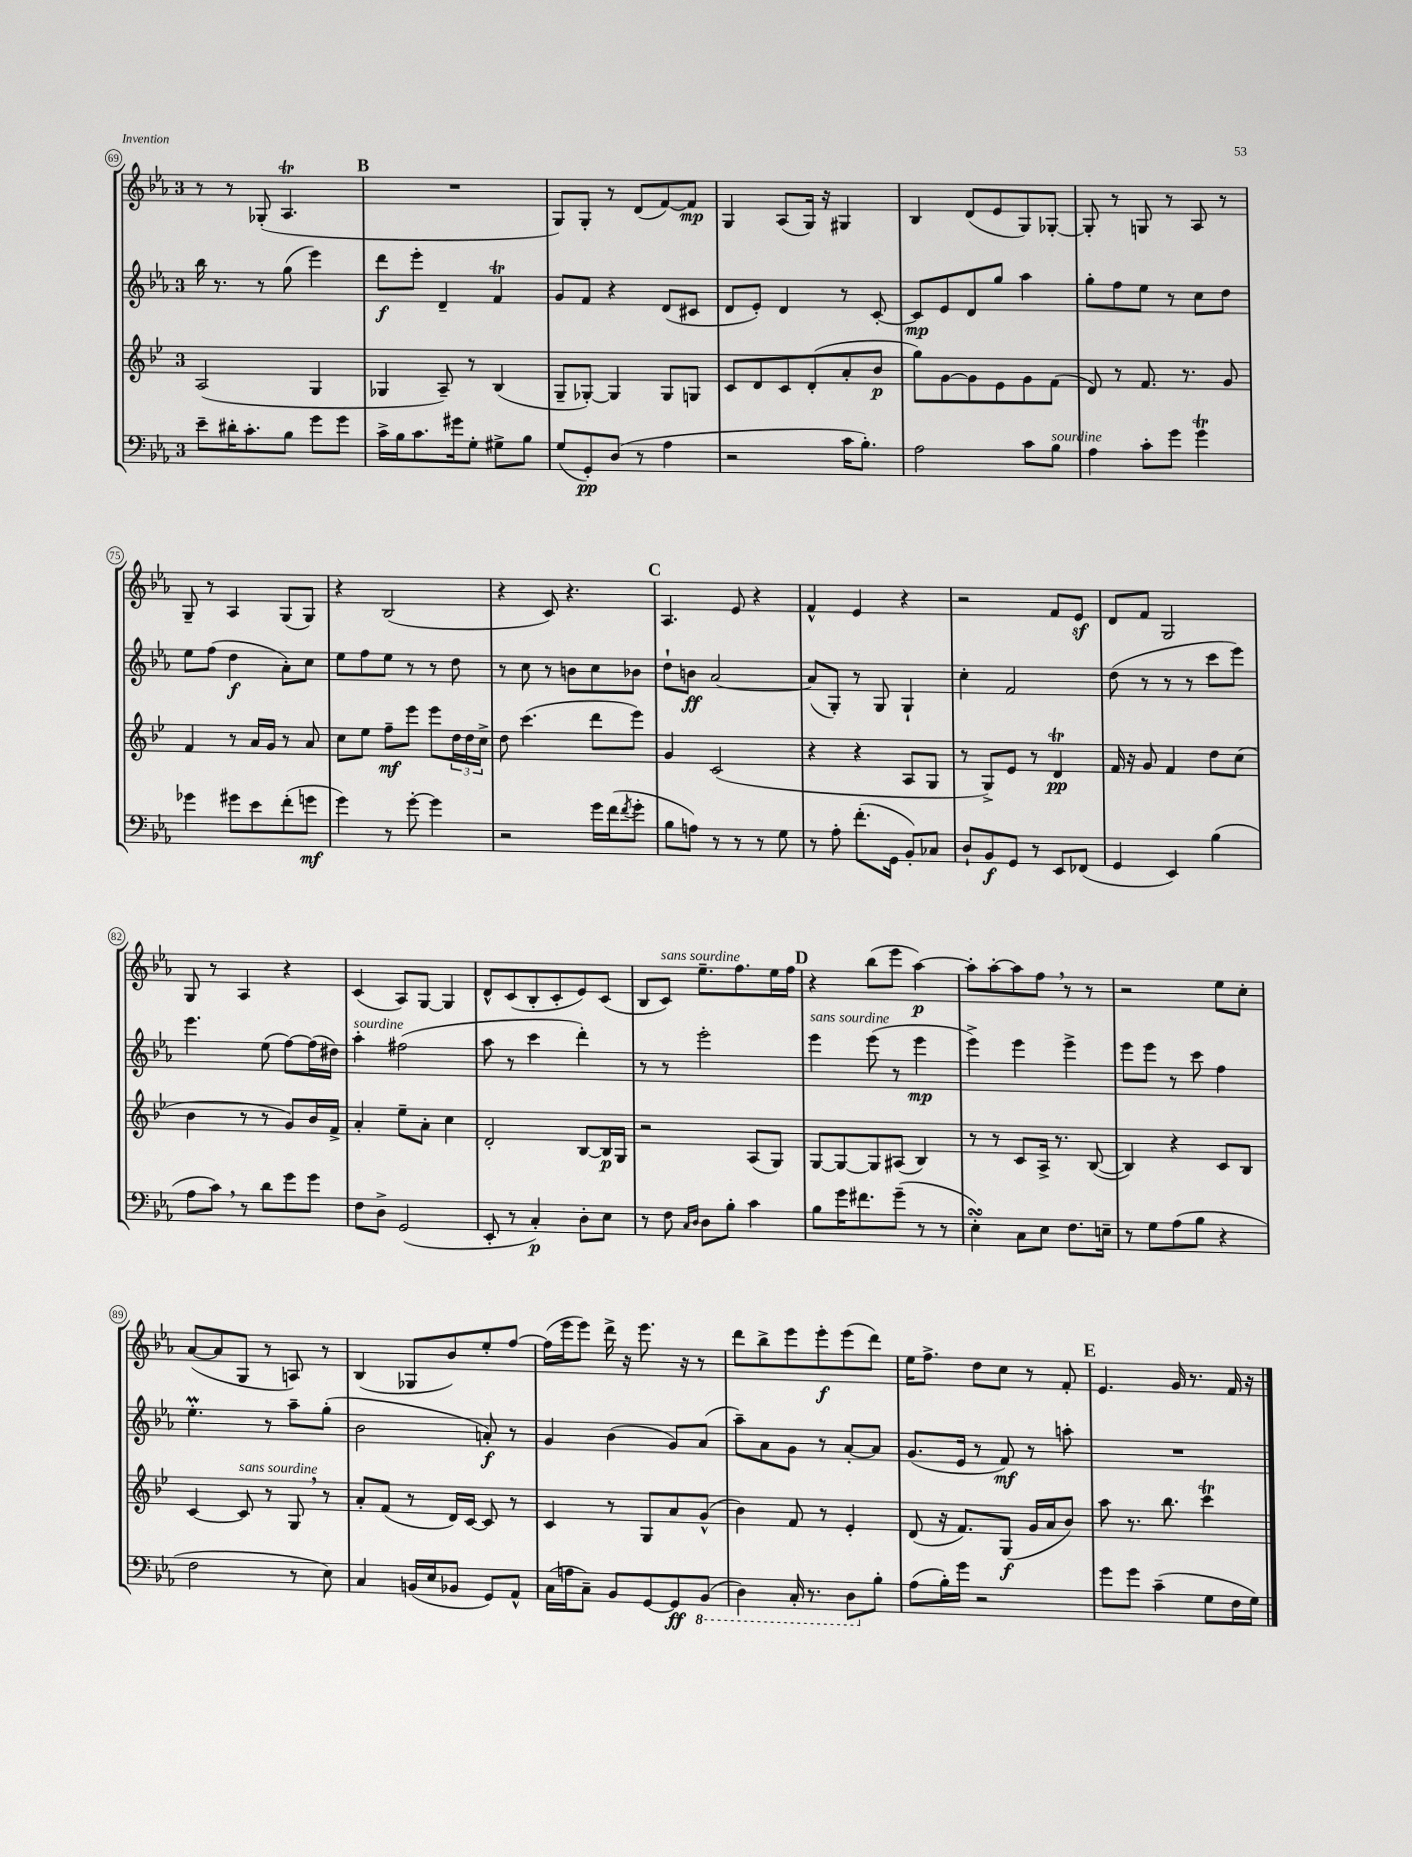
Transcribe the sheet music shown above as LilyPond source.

<<
\new StaffGroup <<
\new Staff = "s0" {
    \clef treble \key ees \major \once \override Staff.TimeSignature.style = #'single-digit \time 3/4
    r8 r8 ges8-.( aes4.\trill |
    \mark \markup { \bold "B" } R2. |
    g8) g8-. r8 d'8( f'8~) f'8\mp |
    g4 aes8( g16) r16 gis4 |
    bes4 d'8( ees'8 g8) ges8~-. |
    ges8-. r8 g8 r8 aes8 r8 |
    g8-- r8 aes4 g8( g8) |
    r4 bes2( |
    r4 c'8) r4. |
    \mark \markup { \bold "C" } aes4. ees'8 r4 |
    f'4-^ ees'4 r4 |
    r2 f'8 ees'8\sf |
    d'8 f'8 g2 |
    g8 r8 aes4 r4 |
    c'4( aes8) g8~ g4 |
    d'8-^ c'8( bes8-. c'8-. ees'8) c'8( |
    bes8 c'8^\markup { \italic "sans sourdine" }) ees''8.-- f''8. ees''16 f''16 |
    \mark \markup { \bold "D" } r4 bes''8( ees'''8 aes''4~\p) |
    aes''8-. aes''8~-. aes''8 f''8 \breathe r8 r8 |
    r2 ees''8 c''8-. |
    aes'8~( aes'8 g8 r8 a8) r8 |
    bes4( ges8 bes'8) ees''8-. f''8~ |
    f''16( ees'''16 ees'''8) d'''16-> r16 ees'''8. r16 r8 |
    d'''8 bes''8-> ees'''8 ees'''8-.\f ees'''8( d'''8) |
    ees''16 f''8.-> d''8 c''8 r8 f'8-. |
    \mark \markup { \bold "E" } ees'4. g'16 r8. f'16 r16 \bar "|." |
}
\new Staff = "s1" {
    \clef treble \key ees \major \once \override Staff.TimeSignature.style = #'single-digit \time 3/4
    bes''16 r8. r8 g''8( ees'''4) |
    \mark \markup { \bold "B" } d'''8\f ees'''8-. d'4-- f'4\trill |
    g'8 f'8 r4 d'8( cis'8 |
    d'8 ees'8-.) d'4 r8 c'8~-. |
    c'8\mp ees'8 d'8 g''8 aes''4 |
    g''8-. f''8 ees''8 r8 c''8 d''8 |
    ees''8 f''8( d''4\f aes'8-.) c''8 |
    ees''8 f''8 ees''8 r8 r8 d''8 |
    r8 c''8 r8 b'8 c''8 bes'8 |
    \mark \markup { \bold "C" } d''8-! b'8\ff aes'2~ |
    aes'8( g8-.) r8 g8 g4-! |
    c''4-. f'2 |
    d''8( r8 r8 r8 c'''8 ees'''8) |
    ees'''4. ees''8( f''8~) f''16( dis''16) |
    aes''4-.^\markup { \italic "sourdine" } fis''2( |
    aes''8 r8 c'''4 d'''4-.) |
    r8 r8 ees'''2-. |
    \mark \markup { \bold "D" } ees'''4^\markup { \italic "sans sourdine" } ees'''8( r8 ees'''4\mp |
    ees'''4->) ees'''4 ees'''4-> |
    ees'''8 ees'''8 r8 c'''8 f''4 |
    ees''4.-.\prall r8 aes''8-- g''8-.( |
    bes'2 a'8-.\f) r8 |
    g'4 bes'4( g'8) aes'8( |
    aes''8--) aes'8 g'8 r8 aes'8~-. aes'8 |
    g'8.( ees'16 r8 f'8\mf) r8 a''8-. |
    \mark \markup { \bold "E" } R2. \bar "|." |
}
\new Staff = "s2" {
    \clef treble \key bes \major \once \override Staff.TimeSignature.style = #'single-digit \time 3/4
    a2( g4 |
    \mark \markup { \bold "B" } ges4 a8--) r8 bes4( |
    g8-- ges8~-.) ges4 ges8 g8 |
    c'8 d'8 c'8 d'8-.( a'8-. bes'8\p |
    g''8) g'8~ g'8 ees'8 g'8 f'8( |
    d'8) r8 f'8. r8. g'8 |
    f'4 r8 a'16 g'16 r8 a'8 |
    c''8 ees''8 f''8--\mf ees'''8 ees'''8 \tuplet 3/2 { d''16 d''16 c''16-> } |
    d''8 c'''4.( d'''8 ees'''8) |
    \mark \markup { \bold "C" } g'4 c'2( |
    r4 r4 a8 g8 |
    r8 g8->) ees'8 r8 d'4\trill\pp |
    f'16 r16 g'8 f'4 d''8 c''8( |
    bes'4 r8 r8 g'8) bes'16 f'16-> |
    a'4-. ees''8-- a'8-. c''4 |
    d'2-. bes8~ bes16\p g16 |
    r2 a8( g8) |
    \mark \markup { \bold "D" } g8~ g8~ g8 ais8( bes4) |
    r8 r8 c'8 a16-> r8. bes8~( |
    bes4) r4 c'8 bes8 |
    c'4~ c'8^\markup { \italic "sans sourdine" } r8 g8 \breathe r8 |
    a'8-. f'8( r8 d'16) c'16~ c'8 r8 |
    c'4 r8 g8 a'8 g'8-^( |
    bes'4) f'8 r8 ees'4-. |
    d'8( r16 f'8.) g8\f( g'16 a'16 bes'8) |
    \mark \markup { \bold "E" } a''8 r8. bes''8. c'''4\trill \bar "|." |
}
\new Staff = "s3" {
    \clef bass \key ees \major \once \override Staff.TimeSignature.style = #'single-digit \time 3/4
    ees'8-- dis'16-. c'8.-. bes8 g'8 g'8 |
    \mark \markup { \bold "B" } c'16-> bes16 c'8. gis'16 g8-. gis8-> bes8 |
    g8( g,8-.\pp) d8( r8 aes4 |
    r2 c'16 bes8.-.) |
    aes2 c'8 bes8^\markup { \italic "sourdine" } |
    aes4 c'8-. g'8 g'4\trill |
    ges'4 gis'8 ees'8 f'8-.( g'8\mf |
    g'4) r8 g'8~-. g'4 |
    r2 g'16 f'16( \acciaccatura { f'8 } g'8-. |
    \mark \markup { \bold "C" } bes8 a8) r8 r8 r8 g8 |
    r8 aes8-. f'8.-.( g,16 bes,8-.) ces8 |
    d8-! bes,8\f g,8 r8 ees,8 fes,8( |
    g,4 ees,4) bes4( |
    aes8 c'8) \breathe r8 d'8 g'8 g'8 |
    f8 d8-> g,2( |
    ees,8-. r8 c4-.\p) d8-. ees8 |
    r8 f8 \grace { c16 d16 } d8 bes8-. c'4 |
    \mark \markup { \bold "D" } bes8 g'16 fis'8. g'8--( r8 r8 |
    ees4-.\turn) c8 ees8 f8. e16-- |
    r8 g8 aes8( bes8 r4 |
    f2 r8 ees8) |
    c4 b,16( ees16 bes,8 g,8) aes,8-^ |
    c16( a16 c8--) bes,8 g,8~ g,8\ff \ottava #-1 bes,,8( |
    d,4) c,16-. r8. d,8 \ottava #0 bes8-. |
    aes8( bes16-.) g'16 r2 |
    \mark \markup { \bold "E" } g'8 g'8 c'4--( g8 f16 g16) \bar "|." |
}
>>
>>
\layout { \context { \Score currentBarNumber = #69 \override BarNumber.stencil = #(make-stencil-circler 0.1 0.3 ly:text-interface::print) } }
